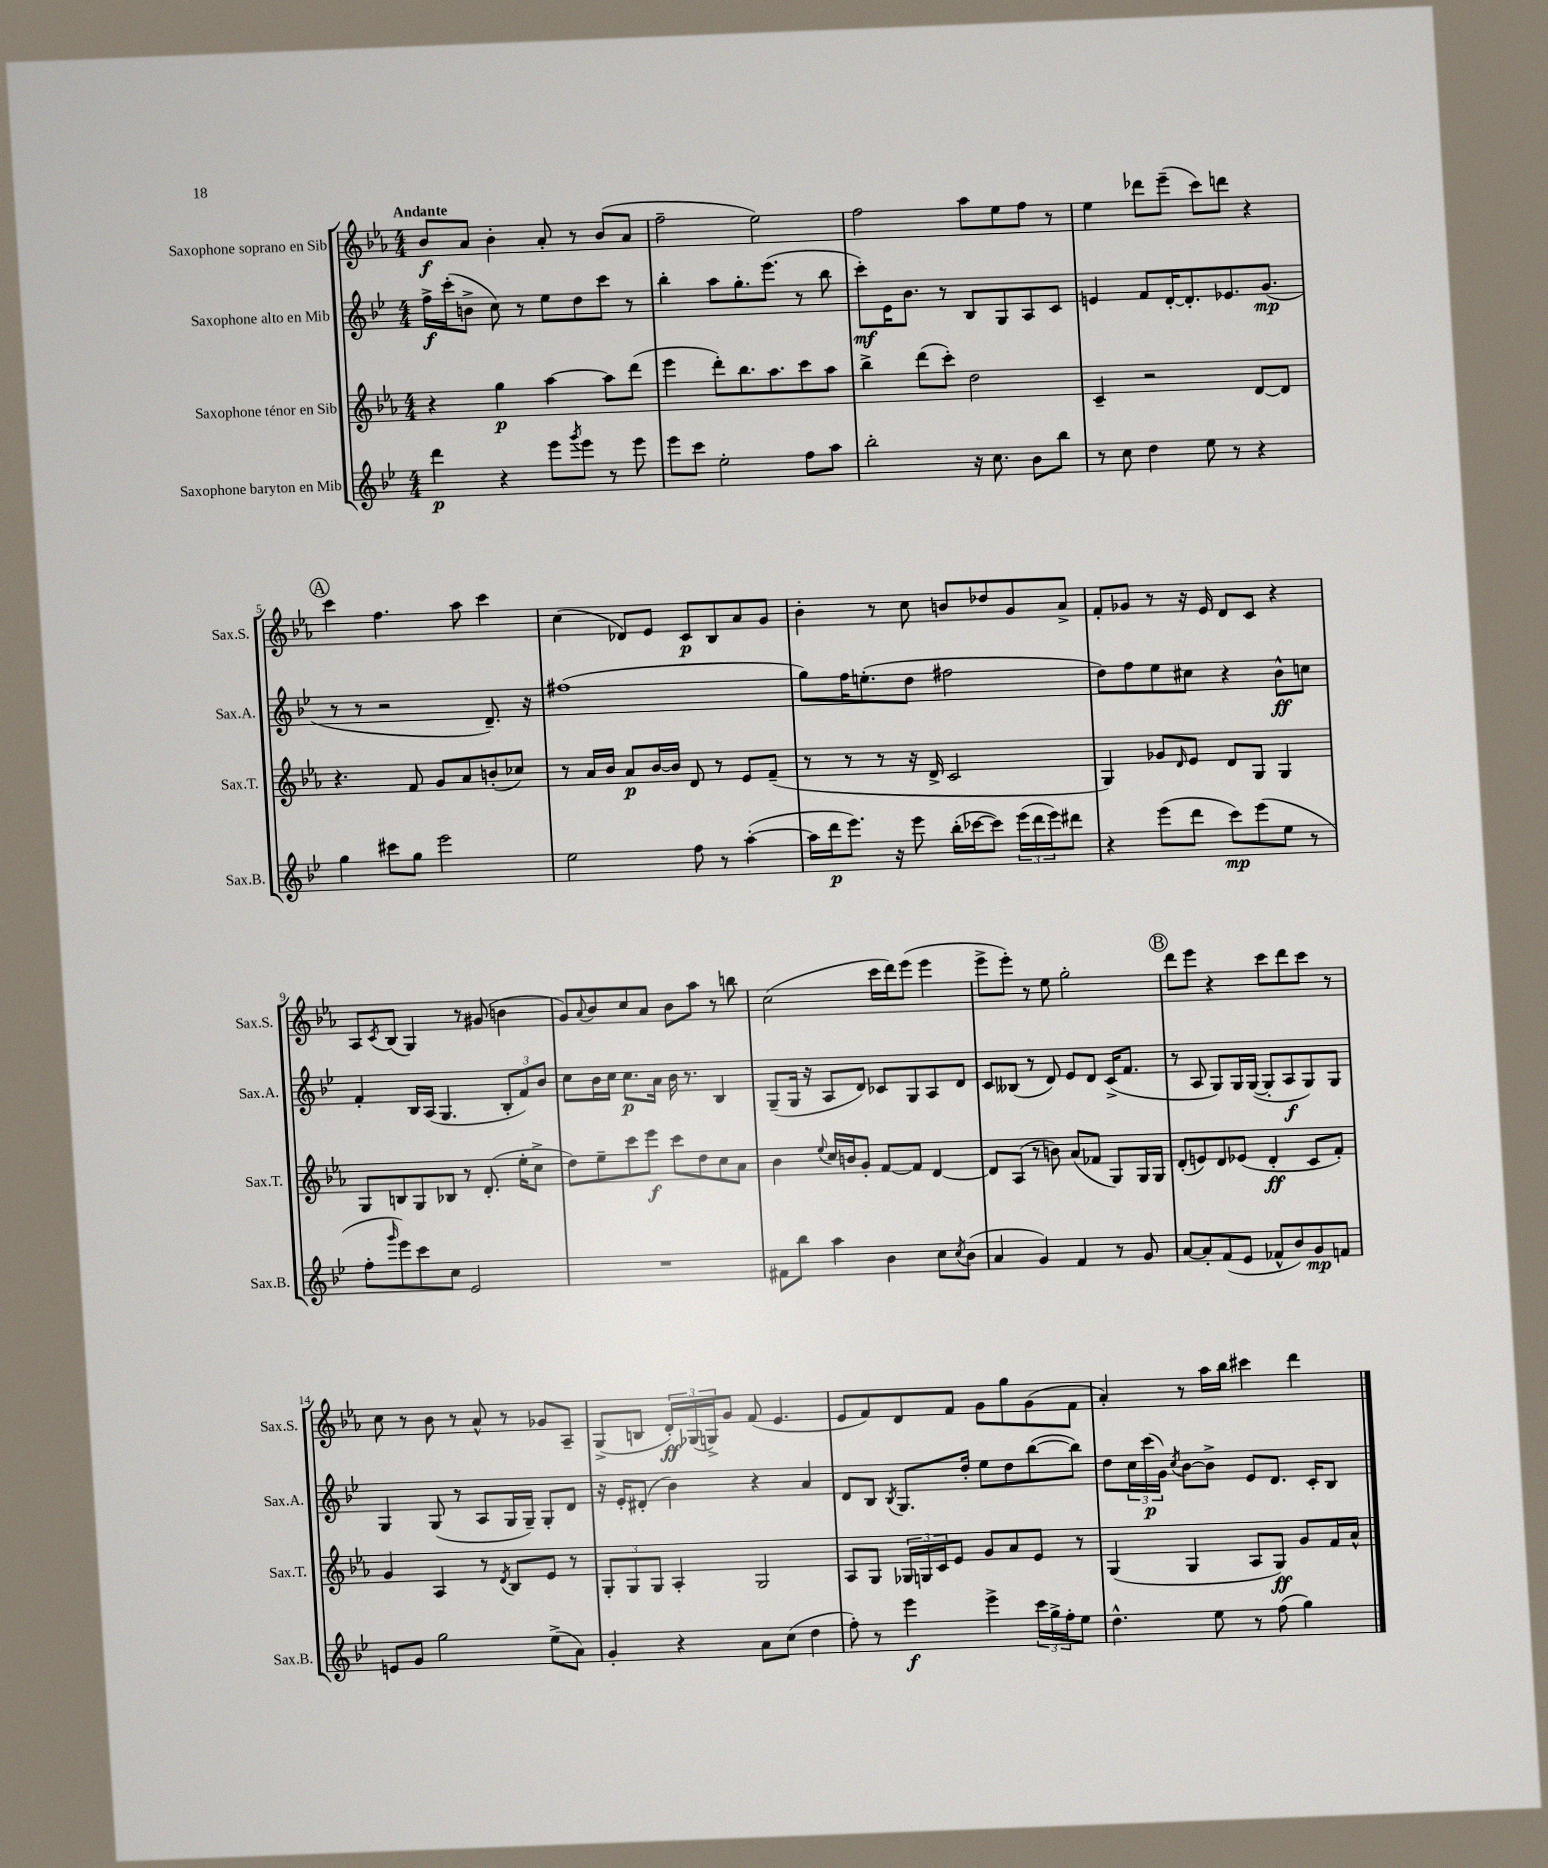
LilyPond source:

<<
\new StaffGroup <<
\new Staff = "s0" \with { instrumentName = "Saxophone soprano en Sib" shortInstrumentName = "Sax.S." } {
    \clef treble \key ees \major \numericTimeSignature \time 4/4 \tempo "Andante"
    bes'8\f aes'8 bes'4-. aes'8-. r8 bes'8( aes'8 |
    f''2-- ees''2) |
    f''2 aes''8 ees''8 f''8 r8 |
    ees''4 des'''8 ees'''8--( c'''8) d'''8 r4 |
    \mark \markup { \circle "A" } c'''4 f''4. aes''8 c'''4 |
    c''4( des'8) ees'8 c'8\p bes8 aes'8 g'8 |
    bes'4-. r8 c''8 b'8 des''8 g'8 aes'8-> |
    f'8-. ges'8 r8 r16 ees'16 d'8 c'8 r4 |
    aes8 \acciaccatura { c'8 } bes8( g4) r8 gis'8( b'4 |
    g'8) \appoggiatura { aes'8 } bes'8 c''8 aes'8 bes'8 aes''8 r8 b''8 |
    c''2( c'''16 d'''16) ees'''8( ees'''4 |
    ees'''8-> ees'''8-.) r8 ees''8 g''2-. |
    \mark \markup { \circle "B" } d'''8 ees'''8 r4 c'''8 d'''8 c'''8 r8 |
    c''8 r8 bes'8 r8 aes'8-^ r8 ges'8 aes8-- |
    g8->( b8 \tuplet 3/2 { d'16-.\ff) ges16( g16->) } g'8 f'8( ees'4. |
    ees'8 f'8) d'8 f'8 g'8 g''8 g'8( f'8 |
    aes'4-.) r8 aes''16 bes''16 cis'''4 d'''4 \bar "|." |
}
\new Staff = "s1" \with { instrumentName = "Saxophone alto en Mib" shortInstrumentName = "Sax.A." } {
    \clef treble \key bes \major \numericTimeSignature \time 4/4
    f''16->\f c'''16-.( b'8-> c''8) r8 ees''8 d''8 c'''8 r8 |
    bes''4-. a''8 g''8.-. ees'''8.( r8 bes''8 |
    c'''8-.\mf) ees'16 bes'8. r8 bes8 g8 a8 c'8 |
    e'4 f'8 d'16~-. d'8.-. ees'8. g'8.\mp( |
    \mark \markup { \circle "A" } r8 r8 r2 d'8.--) r16 |
    fis''1( |
    g''8) f''16 e''8.-.( d''8 fis''2 |
    d''8) f''8 ees''8 cis''8 r4 bes'8-^\ff c''8 |
    f'4-. bes16 a16( g4. \tuplet 3/2 { bes8-. f'8) bes'8 } |
    c''8 bes'16 c''16 c''8.\p a'16 bes'16 r8. bes4 |
    g8--( g16 r16 a8 d'8) ces'8 g8 a8 d'8 |
    c'8 beses8( r8 d'8) ees'8 d'8 c'16->( f'8. |
    \mark \markup { \circle "B" } r8 a8 g8) g16 g16~( g8-. a8\f g8) g8 |
    g4 g8( r8 a8 g16 g16--) g8-. d'8 |
    r16 ees'16-. dis'8-.( bes'4) r4 a'4 |
    d'8 bes8 \acciaccatura { bes8 } g8. d''16-. ees''8 d''8 bes''8~( bes''8) |
    d''8 \tuplet 3/2 { c''16 c'''16\p( g'16) } \acciaccatura { c''8 } bes'8~ bes'8-> ees'8 d'8. c'16-. bes8 \bar "|." |
}
\new Staff = "s2" \with { instrumentName = "Saxophone ténor en Sib" shortInstrumentName = "Sax.T." } {
    \clef treble \key ees \major \numericTimeSignature \time 4/4
    r4 g''4\p aes''4~ aes''8 d'''8( |
    ees'''4 d'''8-.) bes''8. aes''8. c'''8 aes''8 |
    bes''4-> d'''8( c'''8-.) d''2 |
    c'4-- r2 d'8~ d'8 |
    \mark \markup { \circle "A" } r4. f'8 g'8 aes'8 b'8-.( ces''8) |
    r8 aes'16 bes'16 aes'8\p bes'16~ bes'16 d'8 r8 ees'8 f'8--( |
    r8 r8 r8 r16 d'16-> c'2 |
    g4) ges'8 \grace { d'16 } ees'8 d'8 g8 g4 |
    g8 b8 g8 bes8 r8 d'8.-.( ees''16-. c''8-> |
    d''8) ees''8-- c'''8 ees'''8\f c'''8 d''8 c''8 aes'8 |
    bes'4 \appoggiatura { ees''8 } c''16 b'16 g'8-. f'8~ f'8 d'4~ |
    d'8 aes8( r8 b'8) aes'8( fes'8 g8) g16 g16 |
    \mark \markup { \circle "B" } d'8-.( e'8) d'8 ees'8( d'4-.\ff c'8 f'8-.) |
    g'4 aes4 r8 \acciaccatura { d'8 } bes8 ees'8 r8 |
    \tuplet 3/2 { g8-. g8 g8 } aes4-. g2 |
    aes8 g8 \tuplet 3/2 { ges16 g16 c'16 } ees'8 g'8 aes'8 ees'8 r8 |
    g4( g4 aes8 g8\ff) g'8 f'16 aes'16-^ \bar "|." |
}
\new Staff = "s3" \with { instrumentName = "Saxophone baryton en Mib" shortInstrumentName = "Sax.B." } {
    \clef treble \key bes \major \numericTimeSignature \time 4/4
    d'''4\p r4 ees'''8 \acciaccatura { g'''8 } ees'''8 r8 ees'''8 |
    ees'''8 c'''8 ees''2-. f''8 a''8 |
    bes''2-. r16 c''8. bes'8 bes''8 |
    r8 c''8 d''4 ees''8 r8 r4 |
    \mark \markup { \circle "A" } g''4 cis'''8 g''8 ees'''2 |
    ees''2 f''8 r8 a''4~-.( |
    a''16 d'''16\p ees'''8.) r16 ees'''8 bes''16-.( ces'''16~ ces'''8) \tuplet 3/2 { ees'''16( d'''16 ees'''16) } dis'''8 |
    r4 ees'''8( d'''8 c'''8\mp) ees'''8( ees''8 r8 |
    f''8-. \grace { g'''16 } ees'''8) c'''8 c''8 ees'2 |
    R1 |
    fis'8 bes''8 a''4 bes'4 c''8 \acciaccatura { c''8 } bes'8( |
    a'4 g'4) f'4 r8 g'8 |
    \mark \markup { \circle "B" } a'8~ a'8-. f'8( ees'8 fes'8-^ bes'8) g'8\mp f'8 |
    e'8 g'8 g''2 ees''8->( a'8) |
    g'4-. r4 a'8 c''8( d''4 |
    f''8-.) r8 ees'''4\f ees'''4-> \tuplet 3/2 { c'''16 g''16-> f''16-. } ees''8 |
    d''4.-^ ees''8 r8 f''8( g''4) \bar "|." |
}
>>
>>
